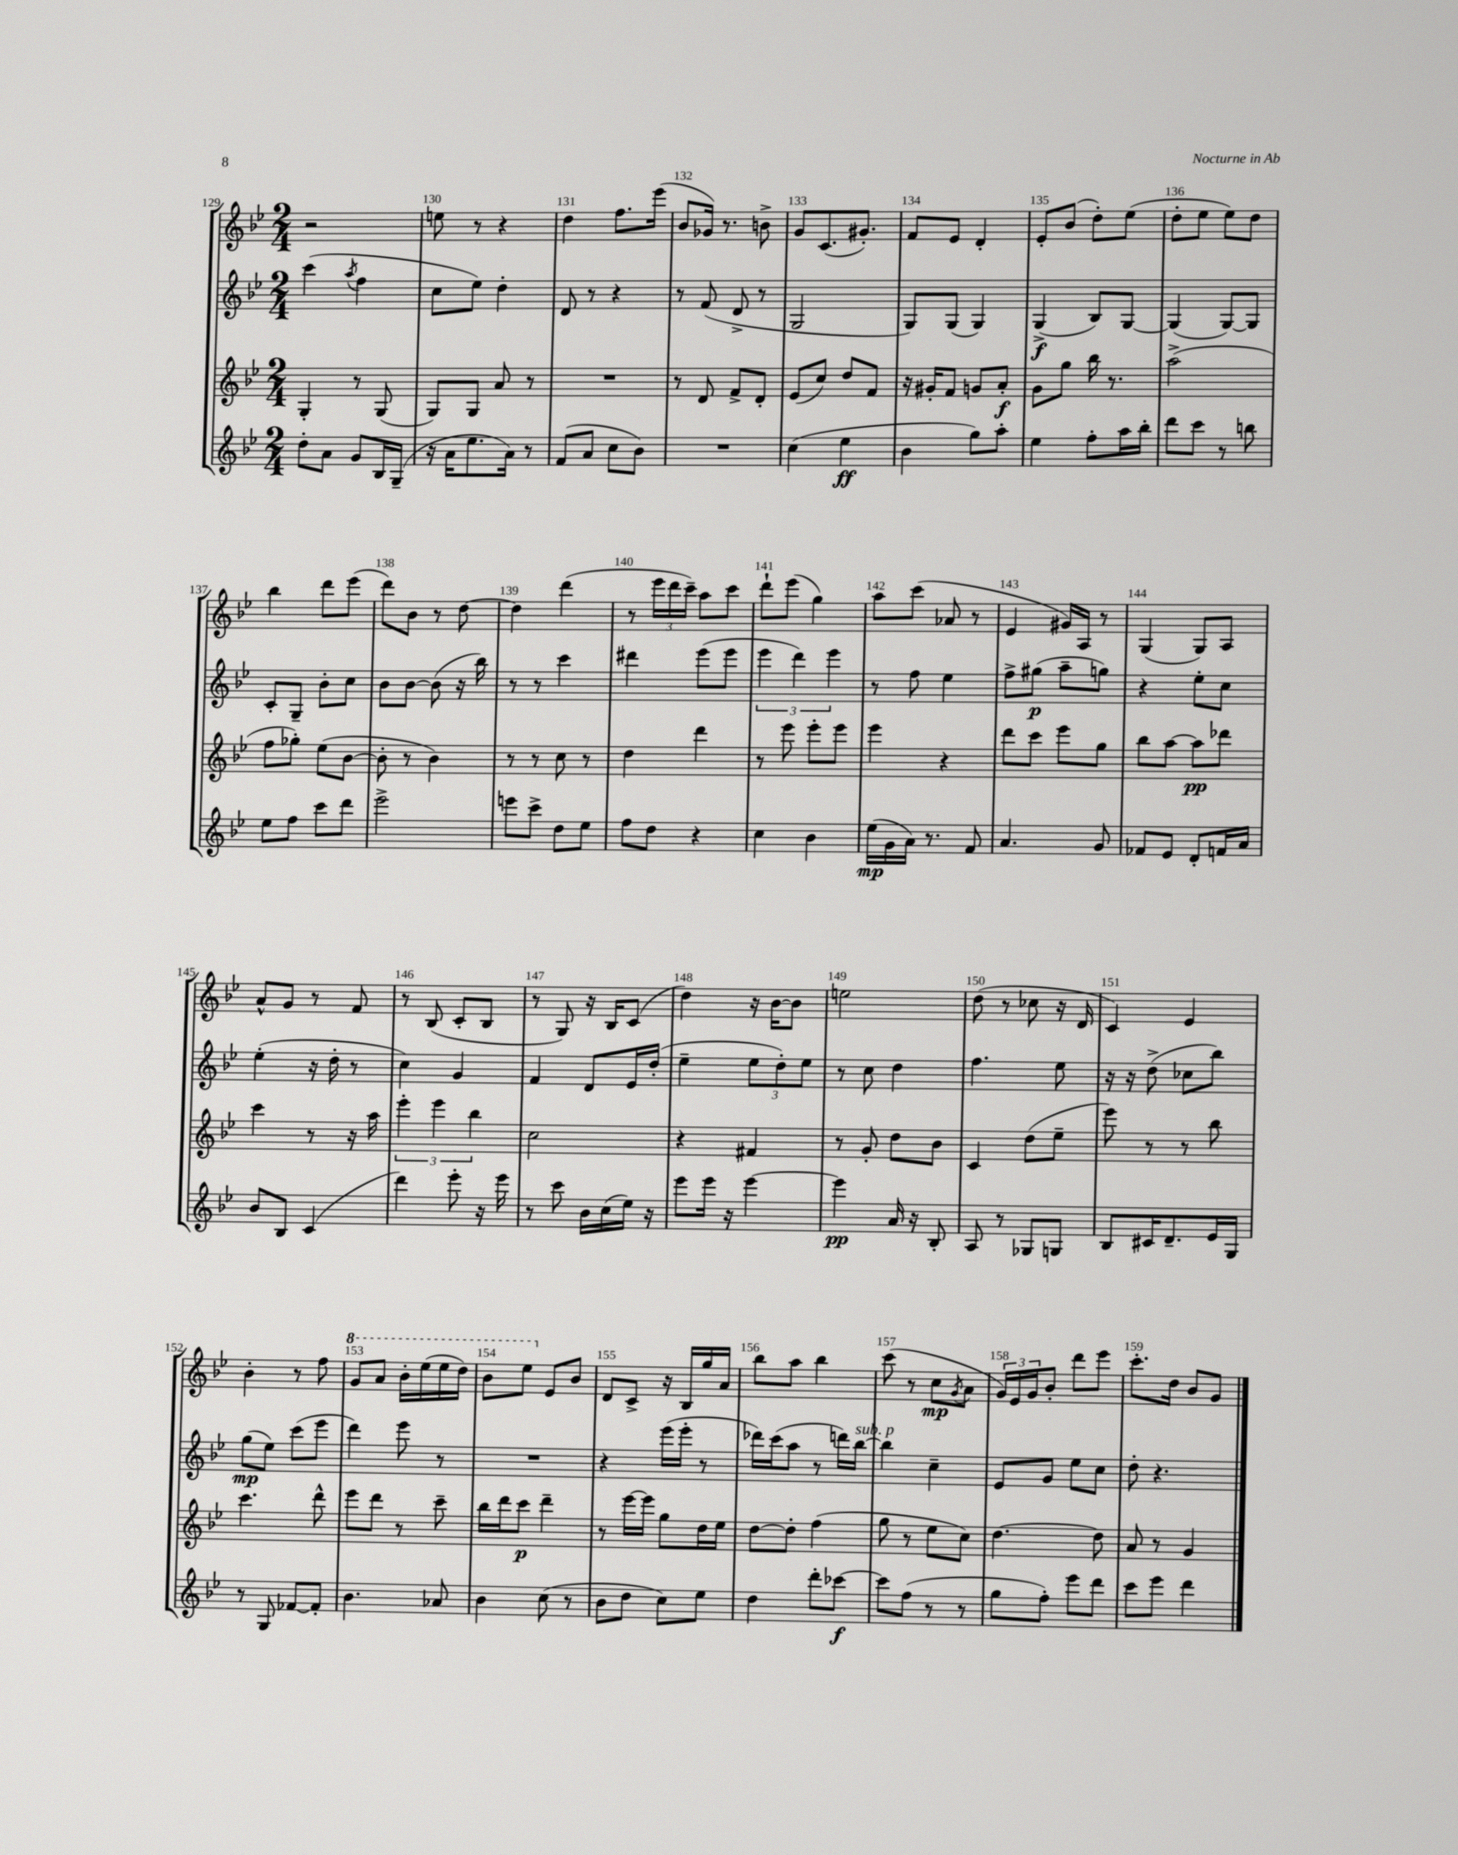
<<
\new StaffGroup <<
\new Staff = "s0" {
    \clef treble \key bes \major \numericTimeSignature \time 2/4
    r2 |
    e''8 r8 r4 |
    d''4 f''8. ees'''16( |
    bes'8 ges'16) r8. b'8-> |
    g'8 c'8.( gis'8.-.) |
    f'8 ees'8 d'4-. |
    ees'8-. bes'8( d''8-.) ees''8( |
    d''8-. ees''8 ees''8) d''8 |
    bes''4 d'''8 ees'''8( |
    d'''8) bes'8 r8 d''8~ |
    d''4 d'''4( |
    r8 \tuplet 3/2 { ees'''16 d'''16 c'''16--) } a''8 c'''8 |
    d'''8-! ees'''8( g''4) |
    a''8 c'''8( aes'8 r8 |
    ees'4 gis'16) a16 r8 |
    g4( g8) a8 |
    a'8-^ g'8 r8 f'8 |
    r8 bes8( c'8-. bes8 |
    r8 g8) r16 bes16 c'8( |
    d''4) r16 bes'16~ bes'8 |
    e''2 |
    d''8( r8 ces''8 r16 d'16 |
    c'4) ees'4 |
    bes'4-. r8 f''8 |
    \ottava #1 g''8 a''8 bes''16-. ees'''16( ees'''16 d'''16) |
    bes''8 ees'''8 \ottava #0 ees'8 bes'8 |
    d'8 c'8-> r16 bes16 g''16 a'16 |
    bes''8 a''8 bes''4 |
    c'''8( r8 c''8\mp \acciaccatura { g'8 } a'8 |
    \tuplet 3/2 { g'16) ees'16 g'16 } bes'8-. d'''8 ees'''8 |
    c'''8.-. d''16 bes'8 g'8 \bar "|." |
}
\new Staff = "s1" {
    \clef treble \key bes \major \numericTimeSignature \time 2/4
    c'''4( \acciaccatura { a''8 } f''4 |
    c''8 ees''8) d''4-. |
    d'8 r8 r4 |
    r8 f'8( d'8-> r8 |
    g2 |
    g8) g8( g4) |
    g4->\f( bes8) g8~ |
    g4( g8~) g8 |
    c'8-. g8-- bes'8-. c''8 |
    bes'8 bes'8~ bes'8( r16 bes''16) |
    r8 r8 c'''4 |
    dis'''4 ees'''8( ees'''8 |
    \tuplet 3/2 { ees'''4 d'''4) ees'''4 } |
    r8 f''8 ees''4 |
    f''8-> gis''8\p( a''8-- g''8) |
    r4 ees''8-. c''8 |
    ees''4-.( r16 d''16-. r8 |
    c''4) g'4 |
    f'4 d'8 ees'16 d''16-.( |
    ees''4-- \tuplet 3/2 { ees''8 d''8-.) ees''8 } |
    r8 c''8 d''4 |
    f''4. ees''8 |
    r16 r16 d''8->( ces''8 bes''8) |
    g''8\mp( ees''8) c'''8( ees'''8 |
    d'''4) ees'''8 r8 |
    R2 |
    r4 ees'''16( ees'''16-. r8 |
    des'''16) c'''16( a''8 r8 d'''16) bes''16~^\markup { \italic "sub. p" } |
    bes''4 c''4-- |
    ees'8 g'8 ees''8 c''8 |
    d''8-. r4. \bar "|." |
}
\new Staff = "s2" {
    \clef treble \key bes \major \numericTimeSignature \time 2/4
    g4-. r8 g8( |
    g8) g8 a'8 r8 |
    R2 |
    r8 d'8 f'8-> d'8-. |
    ees'8( c''8) d''8 f'8 |
    r16 gis'16-. f'8 g'8 a'8-.\f |
    g'8 g''8 bes''16 r8. |
    a''2->( |
    f''8 ges''8-.) ees''8( bes'8~ |
    bes'8-. r8 bes'4) |
    r8 r8 c''8 r8 |
    d''4 d'''4 |
    r8 ees'''8 ees'''8-. ees'''8 |
    ees'''4 r4 |
    d'''8 c'''8 ees'''8 g''8 |
    bes''8 a''8~ a''8\pp des'''8 |
    c'''4 r8 r16 a''16 |
    \tuplet 3/2 { ees'''4-. ees'''4 bes''4 } |
    c''2 |
    r4 fis'4 |
    r8 g'8-. d''8 bes'8 |
    c'4 d''8( ees''8-- |
    ees'''8) r8 r8 bes''8 |
    c'''4. d'''8-^ |
    ees'''8 d'''8 r8 c'''8-- |
    bes''16 d'''16 c'''8\p d'''4-- |
    r8 ees'''16~ ees'''16 g''8 d''16 ees''16 |
    d''8~ d''8-. f''4( |
    g''8 r8 ees''8 c''8) |
    d''4.~ d''8 |
    a'8 r8 g'4 \bar "|." |
}
\new Staff = "s3" {
    \clef treble \key bes \major \numericTimeSignature \time 2/4
    d''8-. a'8 g'8 bes16 g16--( |
    r16 a'16 ees''8. a'16) r8 |
    f'8( a'8 c''8 bes'8) |
    R2 |
    c''4( ees''4\ff |
    bes'4 g''8) a''8-. |
    ees''4 f''8-. a''16 bes''16-. |
    d'''8 c'''8 r8 b''8 |
    ees''8 f''8 c'''8 d'''8 |
    ees'''2-> |
    e'''8 c'''8-> d''8 ees''8 |
    f''8 d''8 r4 |
    c''4 bes'4 |
    ees''16\mp( g'16 a'16) r8. f'8 |
    a'4. g'8 |
    fes'8 ees'8 d'8-. f'16 a'16 |
    bes'8 bes8 c'4( |
    d'''4) ees'''8-. r16 ees'''16 |
    r8 c'''8 bes'16 c''16( ees''16) r16 |
    ees'''8 ees'''16 r16 ees'''4~ |
    ees'''4\pp a'16 r16 bes8-. |
    a8 r8 ges8 g8 |
    bes8 cis'16 d'8.-- ees'16 g16 |
    r8 g8 fes'8~ fes'8-. |
    bes'4. aes'8 |
    bes'4 c''8( r8 |
    bes'8 d''8 c''8) ees''8 |
    d''4 d'''8-. ces'''8~\f |
    ces'''8 f''8( r8 r8 |
    g''8 f''8-.) ees'''8 d'''8 |
    c'''8 ees'''8 d'''4 \bar "|." |
}
>>
>>
\layout { \context { \Score currentBarNumber = #129 \override BarNumber.break-visibility = ##(#f #t #t) barNumberVisibility = #all-bar-numbers-visible } }
